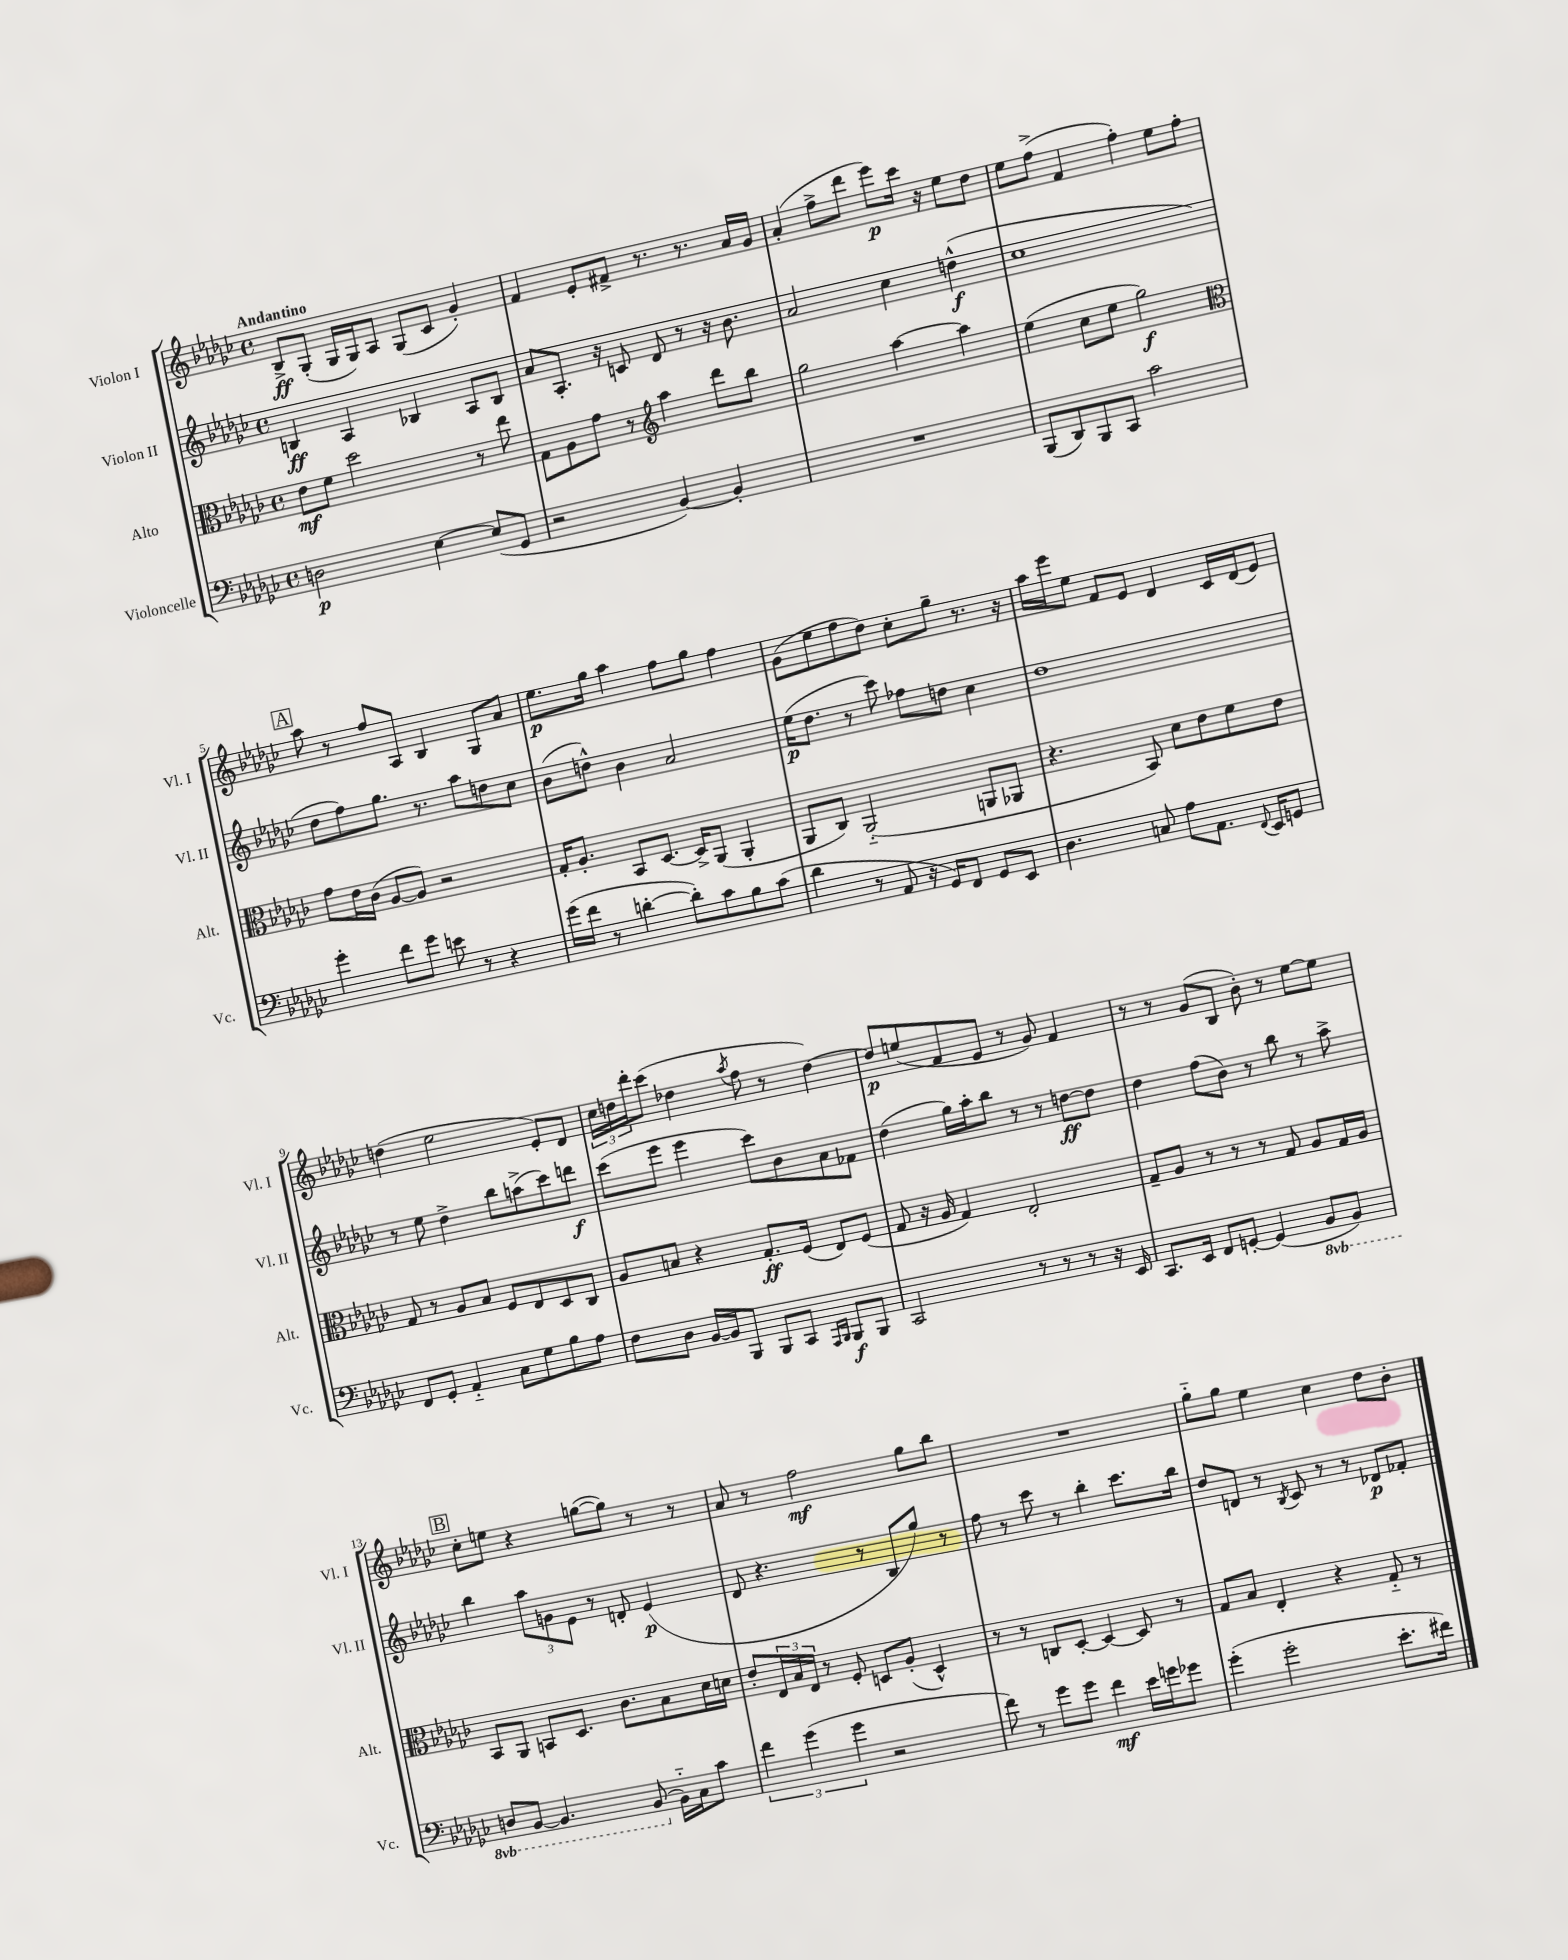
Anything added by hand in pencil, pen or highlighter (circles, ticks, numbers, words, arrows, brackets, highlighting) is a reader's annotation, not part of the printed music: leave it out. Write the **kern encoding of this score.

**kern	**dynam	**kern	**dynam	**kern	**dynam	**kern	**dynam
*part4	*part4	*part3	*part3	*part2	*part2	*part1	*part1
*staff4	*staff4	*staff3	*staff3	*staff2	*staff2	*staff1	*staff1
*I"Violoncelle	*	*I"Alto	*	*I"Violon II	*	*I"Violon I	*
*I'Vc.	*	*I'Alt.	*	*I'Vl. II	*	*I'Vl. I	*
*clefF4	*	*clefC3	*	*clefG2	*	*clefG2	*
*k[b-e-a-d-g-c-]	*	*k[b-e-a-d-g-c-]	*	*k[b-e-a-d-g-c-]	*	*k[b-e-a-d-g-c-]	*
*M4/4	*	*M4/4	*	*M4/4	*	*M4/4	*
*met(c)	*	*met(c)	*	*met(c)	*	*met(c)	*
=1	=1	=1	=1	=1	=1	=1	=1
!	!	!	!	!	!	!LO:TX:a:B:t=Andantino	!
2Dn\	p	8e-\L	mf	4Bn/	ff	8B-^/L	ff
.	.	8f\J	.	.	.	(8G-'/J	.
.	.	2dd-\	.	4A-/	.	16G-/LL	.
.	.	.	.	.	.	16G-/J)	.
.	.	.	.	.	.	8A-/J	.
[4E-\	.	.	.	4B-X/	.	(8G-/L	.
.	.	.	.	.	.	8c-/J	.
(8E-/L]	.	8r	.	8A-/L	.	4g-'/)	.
8GG-/J	.	8ee-\	.	8B-/J	.	.	.
=2	=2	=2	=2	=2	=2	=2	=2
2r	.	8G-\L	.	8a-/L	.	4f/	.
.	.	8A-\	.	8.A-'/J	.	.	.
.	.	8g-\J	.	.	.	8e-'/L	.
.	.	.	.	16r	.	.	.
.	.	8r	.	8cn/	.	8f#X^/J	.
*	*	*clefG2	*	*	*	*	*
[4BB-/)	.	4aa-\	.	8d-/	.	8.r	.
.	.	.	.	8r	.	.	.
.	.	.	.	.	.	8.r	.
4BB-'/]	.	8ddd-\L	.	16r	.	.	.
.	.	.	.	8.b-\	.	.	.
.	.	8bb-\J	.	.	.	16a-/LL	.
.	.	.	.	.	.	16g-/JJ	.
=3	=3	=3	=3	=3	=3	=3	=3
1r	.	2gg-\	.	2a-/	.	(4a-'/	.
.	.	.	.	.	.	8ff^\L	.
.	.	.	.	.	.	8ddd-\J	.
.	.	[4aa-\	.	4cc-\	.	8eee-\L)	p
.	.	.	.	.	.	16ccc-\Jk	.
.	.	.	.	.	.	16r	.
.	.	4aa-\]	.	(4ddn^^\	f	8ee-\L	.
.	.	.	.	.	.	8dd-\J	.
=4	=4	=4	=4	=4	=4	=4	=4
(8BBB-/L	.	(4ee-\	.	1cc-	.	8ee-\L	.
8DD-/)	.	.	.	.	.	(8ff^\J	.
8BBB-/	.	8cc-\L	.	.	.	4f/	.
8CC-/J	.	8ee-\J	.	.	.	.	.
2c-\	.	2gg-\)	f	.	.	4ff'\)	.
.	.	.	.	.	.	8ee-\L	.
.	.	.	.	.	.	8ff'\J	.
!!LO:LB:g=z
!!LO:REH:place=s1:t=A
=5	=5	=5	=5	=5	=5	=5	=5
*	*	*clefC3	*	*	*	*	*
4g-'\	.	8g-\L	.	8dd-\L	.	8aa-\	.
.	.	16e-\L	.	8ff\)	.	8r	.
.	.	(16c-\JJ	.	.	.	.	.
8f\L	.	[8A-/L	.	8.gg-\J	.	8ff/L	.
8g-\J	.	8A-/J])	.	.	.	8A-/J	.
.	.	.	.	8.r	.	.	.
8en\	.	2r	.	.	.	4B-/	.
8r	.	.	.	8aa-\L	.	.	.
4r	.	.	.	8ddn\	.	8G-/L	.
.	.	.	.	8cc-\J	.	8a-/J	.
=6	=6	=6	=6	=6	=6	=6	=6
(16g-\LL	.	16G-'/KL	.	(8b-\L	.	8.ee-\L	p
16f\JJ	.	8.A-'/J	.	.	.	.	.
8r	.	.	.	8ddn^^\J)	.	.	.
.	.	.	.	.	.	16gg-\Jk	.
[4dn'\	.	8BB-/L	.	4b-\	.	4aa-\	.
.	.	[8.D-/J	.	.	.	.	.
8d'\L])	.	.	.	2a-/	.	8ff\L	.
.	.	16D-^/KL]	.	.	.	.	.
8c-\	.	(8AA-/J	.	.	.	8gg-\J	.
8B-\	.	4AA-'/	.	.	.	4ff\	.
(8c-\J	.	.	.	.	.	.	.
=7	=7	=7	=7	=7	=7	=7	=7
4d-\	.	8AA-/L	.	(16ee-\KL	p	(8g-\L	.
.	.	.	.	8.dd-\J	.	.	.
.	.	8C-/J)	.	.	.	8ee-\	.
8r	.	(2AA-/	.	8r	.	8ff\	.
8AA-/	.	.	.	8ccc-\)	.	8dd-\J)	.
16r	.	.	.	8ff-X\L	.	8cc-'\L	.
16GG-/KL)	.	.	.	.	.	.	.
8FF/J	.	.	.	8ddn\J	.	8gg-~\J	.
8GG-/L	.	8AAn/L	.	4cc-\	.	8.r	.
8EE-/J	.	8AA-X/J	.	.	.	.	.
.	.	.	.	.	.	16r	.
=8	=8	=8	=8	=8	=8	=8	=8
4.D-\	.	4.r	.	1dd-	.	16aa-\LL	.
.	.	.	.	.	.	16eee-\J	.
.	.	.	.	.	.	8ee-\J	.
.	.	.	.	.	.	8f/L	.
8Cn/	.	8BB-/)	.	.	.	8e-/J	.
8A-\L	.	8d-\L	.	.	.	4d-/	.
8.AA-\J	.	8e-\	.	.	.	.	.
.	.	8f\	.	.	.	16c-/LL	.
8qqFF/	.	.	.	.	.	.	.
16EE-/KL	.	.	.	.	.	(16d-/J	.
8GGn/J	.	8e-\J	.	.	.	8e-/J)	.
!!LO:LB:g=z
=9	=9	=9	=9	=9	=9	=9	=9
8FF/L	.	8G-/	.	8r	.	(4ddn\	.
8GG-'/J	.	8r	.	8ee-\	.	.	.
4AA-/	.	8A-/L	.	4dd-^\	.	2ee-\	.
.	.	8B-/J	.	.	.	.	.
8C-\L	.	8F/L	.	8bb-\L	.	.	.
8G-\	.	8E-/	.	(8aan^\	.	.	.
8B-\	.	8D-/	.	8ccc-\)	.	8e-'/L)	.
8A-\J	.	8C-/J	.	8dddn\J	f	8d-/J	.
=10	=10	=10	=10	=10	=10	=10	=10
8F\L	.	8A-/L	.	(8ccc-\L	.	24cc-\LL	.
.	.	.	.	.	.	24ddn\	.
.	.	.	.	.	.	24ddd-'\J	.
8D-\J	.	8Bn/J	.	8eee-\J	.	(8ccc-\J	.
[16BB-/LL	.	4r	.	4eee-\	.	4dd-X\	.
16BB-/J]	.	.	.	.	.	.	.
8BBB-/J	.	.	.	.	.	.	.
.	.	.	.	.	.	8qaa-/	.
8BBB-/L	.	8.G-'/L	ff	8ccc-\L)	.	8ff\	.
8CC-/J	.	.	.	8b-\	.	8r	.
.	.	(16F/Jk	.	.	.	.	.
16qqAAA-/LL	.	.	.	.	.	.	.
16qqBBB-/JJ	.	.	.	.	.	.	.
8BBB-/L	f	8E-/L)	.	8a-\	.	[4dd-\)	.
8BBB-/J	.	(8F/J	.	8f-X\J	.	.	.
=11	=11	=11	=11	=11	=11	=11	=11
2CC-/	.	8G-/	.	(4dd-\	.	8dd-/L]	p
.	.	16r	.	.	.	(8een/	.
.	.	16A-/	.	.	.	.	.
.	.	4G-/)	.	16gg-\LL)	.	8f/	.
.	.	.	.	16aa-'\J	.	.	.
.	.	.	.	8bb-\J	.	8e-/J	.
8r	.	2E-'/	.	8r	.	8r	.
8r	.	.	.	8r	.	8g-/)	.
8r	.	.	.	[8ddn\L	ff	4f/	.
16r	.	.	.	8dd\J]	.	.	.
16EE-/	.	.	.	.	.	.	.
=12	=12	=12	=12	=12	=12	=12	=12
8.CC-/L	.	8G-~/L	.	4dd-\	.	8r	.
.	.	8A-/J	.	.	.	8r	.
16EE-/Jk	.	.	.	.	.	.	.
8FF/L	.	8r	.	(8ff\L	.	(8g-/L	.
[8GGn'/J	.	8r	.	8b-\J)	.	8B-/J	.
(4GG/]	.	8r	.	8r	.	8b-'\)	.
.	.	8G-/	.	8bb-\	.	8r	.
*8ba	*	*	*	*	*	*	*
8BBB-/L	.	8A-/L	.	8r	.	[8ee-\L	.
8BBB-/J)	.	16G-/L	.	8aa-^\	.	8ee-\J]	.
.	.	16A-/JJ	.	.	.	.	.
!!LO:LB:g=z
!!LO:REH:place=s1:t=B
=13	=13	=13	=13	=13	=13	=13	=13
8DDn/L	.	8BB-/L	.	4bb-\	.	8cc-'\L	.
[8BBB-/J	.	8AA-/J	.	.	.	8een\J	.
4.BBB-/]	.	8BBn/L	.	12aa-\L	.	4r	.
.	.	.	.	12gn\	.	.	.
.	.	8.D-/J	.	.	.	.	.
.	.	.	.	12e-\J	.	.	.
.	.	.	.	8r	.	([8ggn\L	.
.	.	8.c-\L	.	.	.	.	.
(8BBB-/	.	.	.	8dn'/	.	8gg\J])	.
*X8ba	*	*	*	*	*	*	*
16BB-\LL)	.	8B-\	.	(4e-/	p	8r	.
16C-\J	.	.	.	.	.	.	.
8c-\J	.	16d-\L	.	.	.	8r	.
.	.	16dn\JJ	.	.	.	.	.
=14	=14	=14	=14	=14	=14	=14	=14
6f\	.	8e-'/L	.	8d-/	.	8a-/	.
.	.	24E-/L	.	4.r	.	8r	.
(6g-\	.	24B-/	.	.	.	.	.
.	.	24E-/JJ	.	.	.	.	.
.	.	8r	.	.	.	2ff\	mf
6g-\	.	.	.	.	.	.	.
.	.	8F'/	.	.	.	.	.
2r	.	8Dn/L	.	8r	.	.	.
.	.	(8A-'/J	.	8B-/L	.	.	.
.	.	4D^^/)	.	8gg-/J)	.	8gg-\L	.
.	.	.	.	8r	.	8bb-\J	.
=15	=15	=15	=15	=15	=15	=15	=15
8f\)	.	8r	.	8ff\	.	1r	.
8r	.	8r	.	8r	.	.	.
8g-\L	.	8Cn/L	.	8ccc-\	.	.	.
8g-\J	.	[8D-'/J	.	8r	.	.	.
4f\	mf	4D-/_	.	4bb-'\	.	.	.
16e-\LL	.	8D-/]	.	8.ccc-\L	.	.	.
16gn\J	.	.	.	.	.	.	.
8g-X\J	.	8r	.	.	.	.	.
.	.	.	.	16bb-\Jk	.	.	.
=16	=16	=16	=16	=16	=16	=16	=16
(4g-'\	.	8G-/L	.	8dd-/L	.	8gg-\L	.
.	.	8B-/J	.	8dn/J	.	8gg-\J	.
2g-'\	.	4E-'/	.	8r	.	4ee-\	.
.	.	.	.	8qB-/	.	.	.
.	.	.	.	8c-/	.	.	.
.	.	4r	.	8r	.	4cc-\	.
.	.	.	.	8r	.	.	.
8.e-'\L	.	8G-/	.	8d-X/L	p	8dd-\L	.
.	.	8r	.	8f-X'/J	.	8b-'\J	.
16f#X\Jk)	.	.	.	.	.	.	.
==	==	==	==	==	==	==	==
*-	*-	*-	*-	*-	*-	*-	*-
